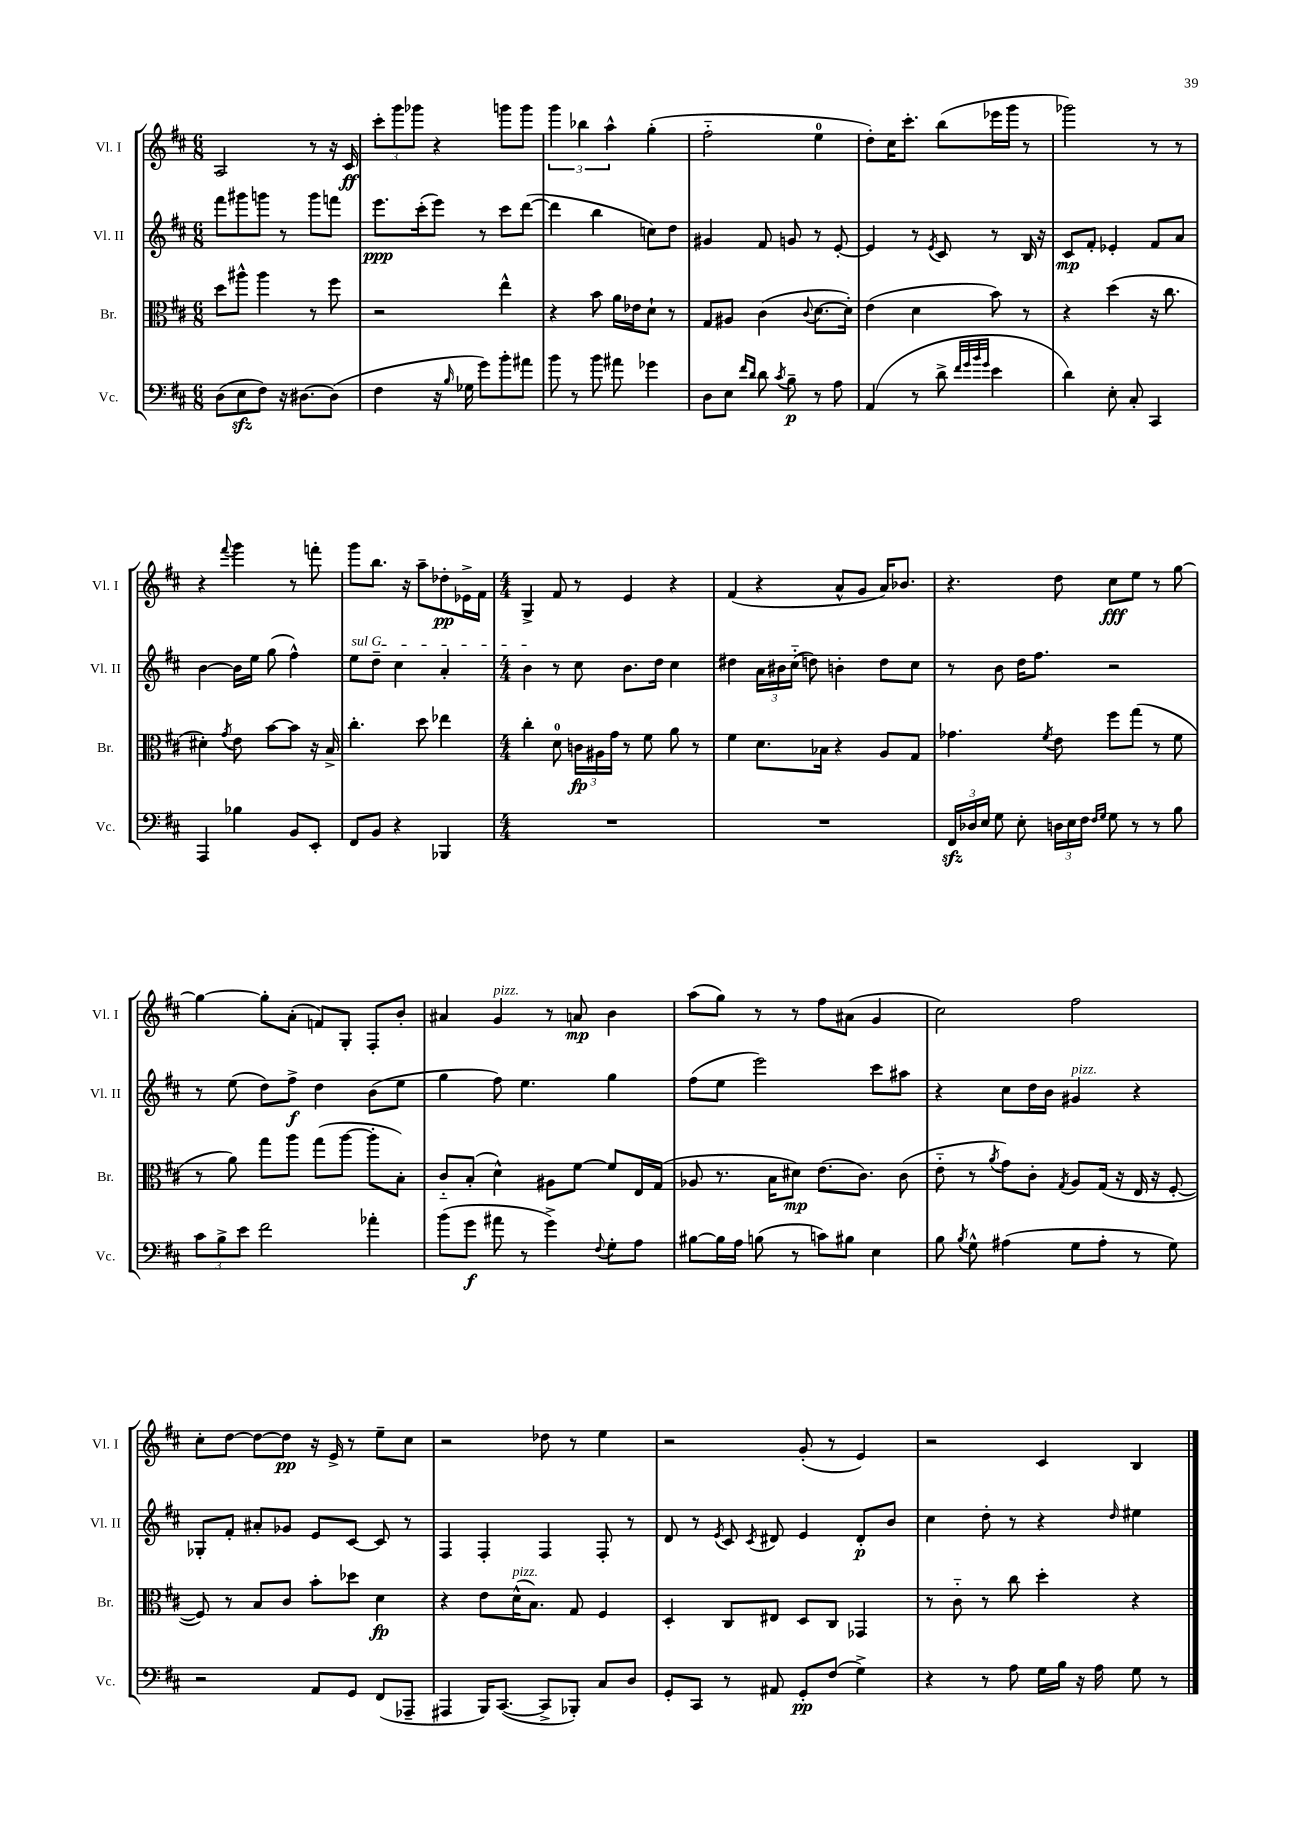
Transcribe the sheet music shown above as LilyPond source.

<<
\new StaffGroup <<
\new Staff = "s0" \with { instrumentName = "Vl. I" shortInstrumentName = "Vl. I" } {
    \clef treble \key d \major \numericTimeSignature \time 6/8
    \autoBeamOff a2 r8 r16 cis'16\ff |
    \tuplet 3/2 { cis'''8[-. g'''8 ges'''8] } r4 g'''8[ g'''8] |
    \tuplet 3/2 { g'''4 bes''4 a''4-^ } g''4-.( |
    fis''2-_ e''4-0 |
    d''8[-.) cis''16 cis'''8.]-. b''8[( ees'''16 g'''16] r8 |
    ges'''2) r8 r8 |
    r4 \appoggiatura { fis'''8 } g'''4 r8 f'''8-. |
    g'''8[ b''8.] r16 a''8[-- des''8-.\pp ees'16-> fis'16] |
    \numericTimeSignature \time 4/4 g4-> fis'8 r8 e'4 r4 |
    fis'4( r4 a'8[-^ g'8] a'16[) bes'8.] |
    r4. d''8 cis''8[\fff e''8] r8 g''8~ |
    g''4~ g''8[-. a'8]-.( f'8[) g8]-. fis8[-. b'8]-. |
    ais'4 g'4^\markup { \italic "pizz." } r8 a'8\mp b'4 |
    a''8[( g''8]) r8 r8 fis''8[ ais'8]( g'4 |
    cis''2) fis''2 |
    cis''8[-. d''8]~ d''8[~ d''8]\pp r16 e'16-> r8 e''8[-- cis''8] |
    r2 des''8 r8 e''4 |
    r2 g'8-.( r8 e'4) |
    r2 cis'4 b4 \bar "|." |
}
\new Staff = "s1" \with { instrumentName = "Vl. II" shortInstrumentName = "Vl. II" } {
    \clef treble \key d \major \numericTimeSignature \time 6/8
    \autoBeamOff fis'''8[ gis'''8 g'''8] r8 g'''8[ f'''8] |
    e'''8.[\ppp cis'''16-.( e'''8]) r8 cis'''8[ d'''8]~( |
    d'''4 b''4 c''8[) d''8] |
    gis'4 fis'8 g'8 r8 e'8~-. |
    e'4 r8 \acciaccatura { e'8 } cis'8 r8 b16 r16 |
    cis'8[\mp fis'8]-. ees'4-. fis'8[ a'8] |
    b'4~ b'16[ e''16] g''8( fis''4-^) |
    \once \override TextSpanner.bound-details.left.text = \markup { \italic "sul G" } e''8[\startTextSpan d''8]-- cis''4 a'4-. |
    \numericTimeSignature \time 4/4 b'4\stopTextSpan r8 cis''8 b'8.[ d''16] cis''4 |
    dis''4 \tuplet 3/2 { a'16[ bis'16 cis''16]-_( } d''8) b'4-. d''8[ cis''8] |
    r8 b'8 d''16[ fis''8.] r2 |
    r8 e''8( d''8[) fis''8]->\f d''4 b'8[( e''8] |
    g''4 fis''8) e''4. g''4 |
    fis''8[( e''8] e'''2) cis'''8[ ais''8] |
    r4 cis''8[ d''16 b'16] gis'4^\markup { \italic "pizz." } r4 |
    ges8[-. fis'8]-. ais'8[-. ges'8] e'8[ cis'8]~ cis'8 r8 |
    fis4 fis4-. fis4 fis8-. r8 |
    d'8 r8 \acciaccatura { e'8 } cis'8 \acciaccatura { cis'8 } dis'8 e'4 dis'8[-.\p b'8] |
    cis''4 d''8-. r8 r4 \grace { d''16 } eis''4 \bar "|." |
}
\new Staff = "s2" \with { instrumentName = "Br." shortInstrumentName = "Br." } {
    \clef alto \key d \major \numericTimeSignature \time 6/8
    \autoBeamOff d''8[ ais''8]-^ ais''4 r8 fis''8 |
    r2 e''4-^ |
    r4 b'8 a'16[ ees'16 d'8]-! r8 |
    g8[ ais8] cis'4( \appoggiatura { cis'8 } d'8.[~ d'16]-.) |
    e'4( d'4 b'8) r8 |
    r4 d''4( r16 cis''8. |
    dis'4-.) \acciaccatura { g'8 } e'8 b'8[~ b'8] r16 b16-> |
    cis''4.-. d''8 ees''4 |
    \numericTimeSignature \time 4/4 cis''4-. d'8-0 \tuplet 3/2 { c'16[\fp ais16 g'16] } r8 fis'8 a'8 r8 |
    fis'4 d'8.[ bes16] r4 a8[ g8] |
    ges'4. \acciaccatura { fis'8 } e'8 fis''8[ g''8]( r8 fis'8 |
    r8 a'8) g''8[ a''8] g''8[( a''8]~ a''8[-. b8]-.) |
    cis'8[-_ b8]-.( d'4-^) ais8[ fis'8]~ fis'8[ e16 g16]( |
    aes8 r8. b16[ dis'8]\mp) e'8.[( cis'8.]) cis'8( |
    e'8-_ r8 \acciaccatura { a'8 } g'8[) cis'8]-. \acciaccatura { g8 } a8[ g16]( r16 e16 r16 fis8~-. |
    fis8) r8 b8[ cis'8] b'8[-. des''8] d'4\fp |
    r4 e'8[ d'16-^^\markup { \italic "pizz." }( b8.]) g8 fis4 |
    d4-. cis8[ eis8] d8[ cis8] ges,4 |
    r8 cis'8-_ r8 cis''8 d''4-. r4 \bar "|." |
}
\new Staff = "s3" \with { instrumentName = "Vc." shortInstrumentName = "Vc." } {
    \clef bass \key d \major \numericTimeSignature \time 6/8
    \autoBeamOff d8[( e8\sfz fis8]) r16 dis8.[~ dis8]( |
    fis4 r16 \grace { b16 } ges16 g'8[) b'8-. ais'8] |
    b'8 r8 b'8 ais'8 ges'4 |
    d8[ e8] \grace { fis'16[ d'16] } d'8 \acciaccatura { cis'8 } b8--\p r8 a8 |
    a,4( r8 d'8-> \grace { fis'32[ g'32 b'32 g'32] } e'4 |
    d'4) e8-. cis8-. cis,4 |
    a,,4 bes4 b,8[ e,8]-. |
    fis,8[ b,8] r4 bes,,4 |
    \numericTimeSignature \time 4/4 R1 |
    R1 |
    \tuplet 3/2 { fis,16[\sfz des16 e16] } g8 e8-. \tuplet 3/2 { d16[ e16 fis16] } \grace { fis16[ g16] } g8 r8 r8 b8 |
    \tuplet 3/2 { cis'8[ b8-> e'8] } fis'2 aes'4-. |
    b'8[( g'8]\f ais'8 r8 g'4->) \appoggiatura { fis8 } g8[-. a8] |
    bis8[~ bis16 a16] b8( r8 c'8[) bis8] e4 |
    b8 \acciaccatura { b8 } g8-^ ais4( g8[ ais8]-. r8 g8) |
    r2 a,8[ g,8] fis,8[( aes,,8]-- |
    ais,,4 b,,16[) cis,8.]~( cis,8[-> bes,,8]-.) cis8[ d8] |
    g,8[-. cis,8] r8 ais,8 g,8[-.\pp fis8]( g4->) |
    r4 r8 a8 g16[ b16] r16 a16 g8 r8 \bar "|." |
}
>>
>>
\layout { \context { \Score \remove "Bar_number_engraver" } }
